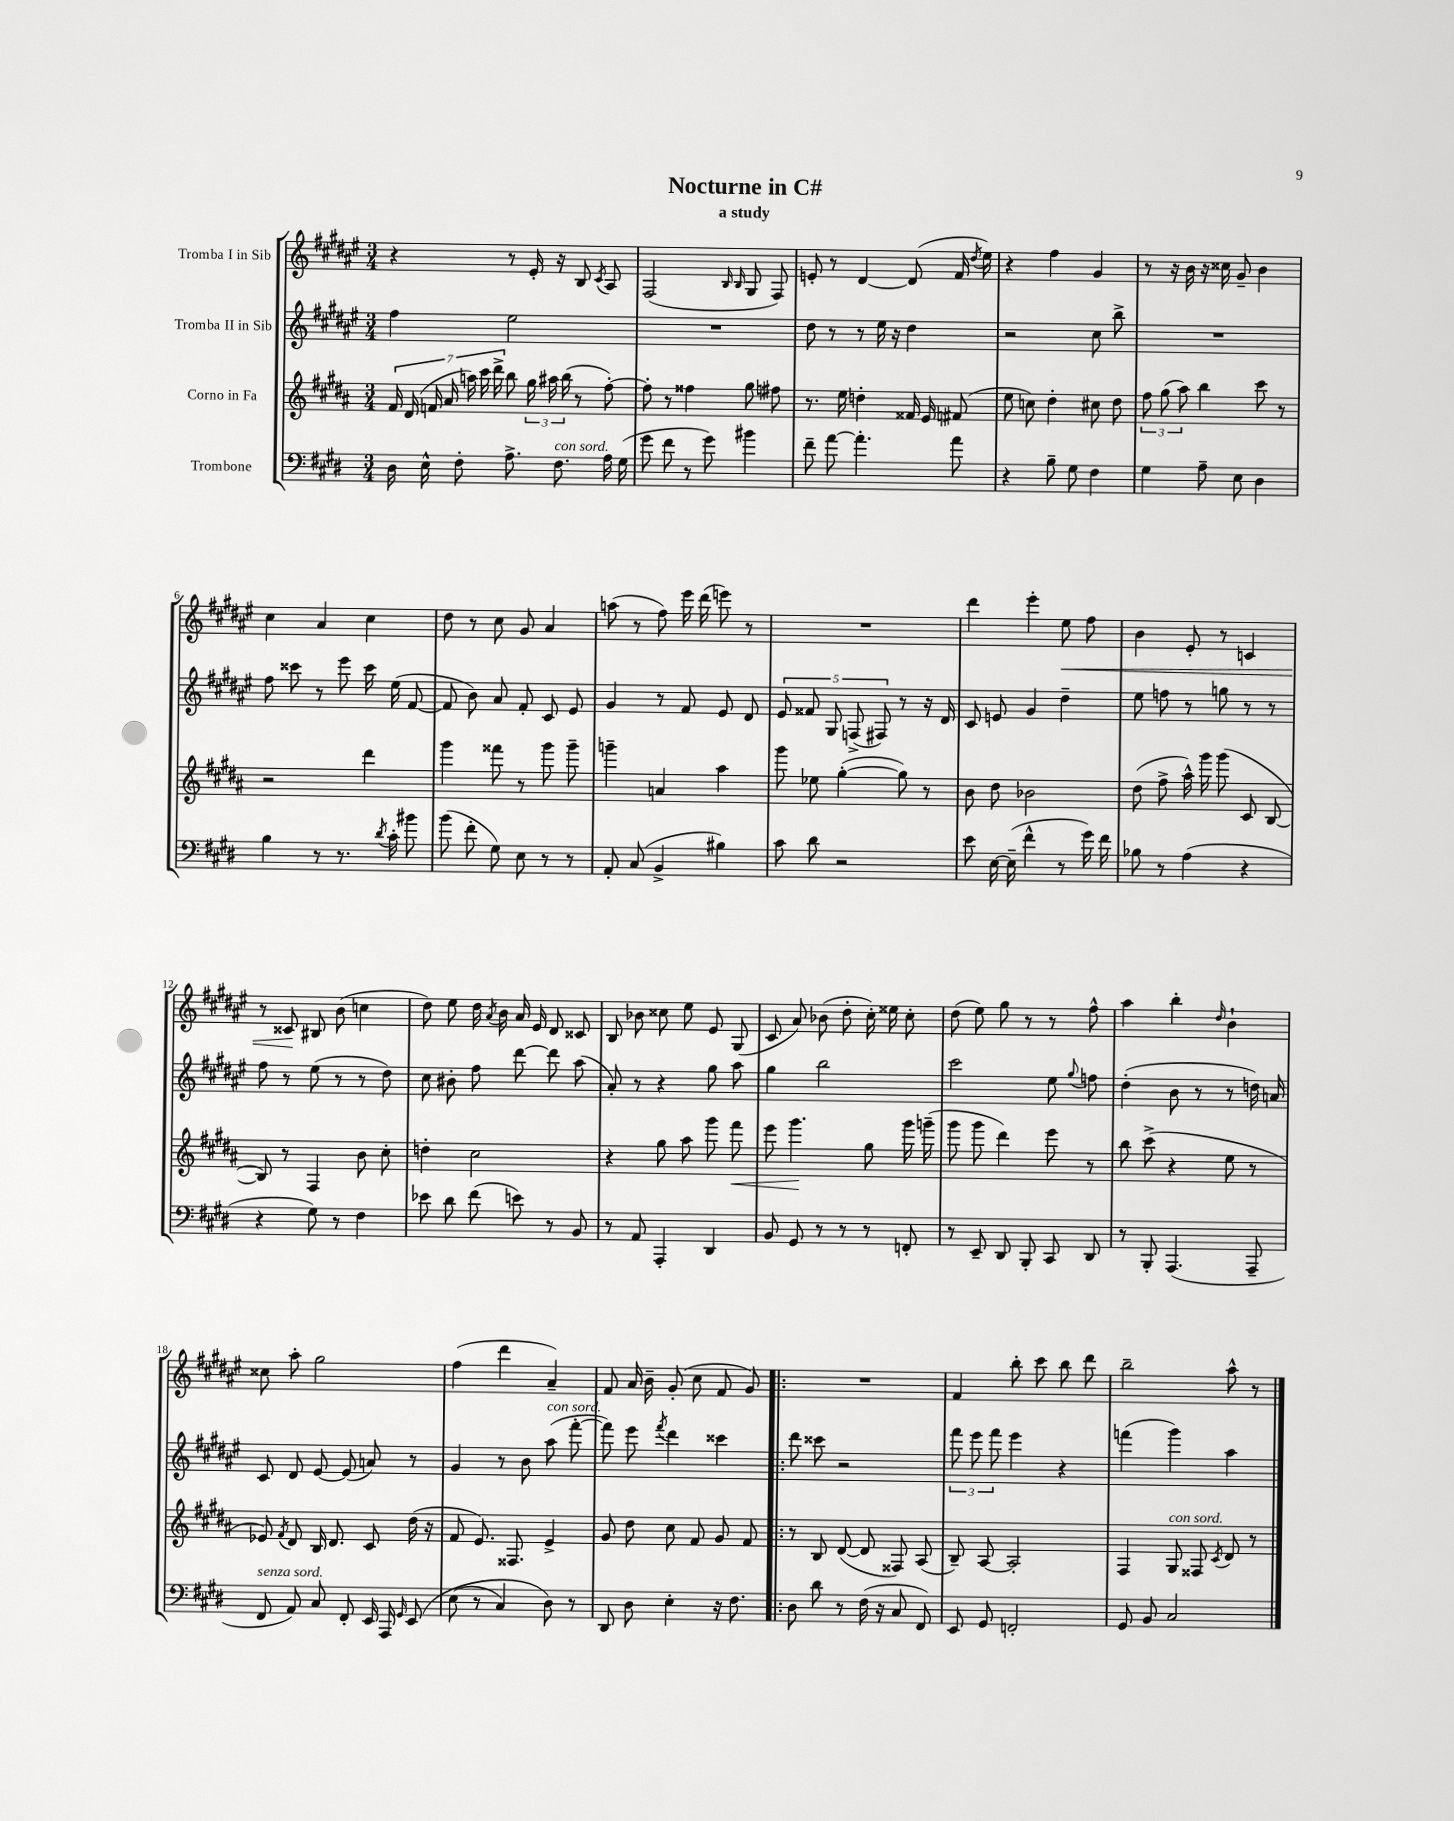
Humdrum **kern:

**kern	**kern	**dynam	**kern	**kern	**dynam
*part4	*part3	*part3	*part2	*part1	*part1
*staff4	*staff3	*staff3	*staff2	*staff1	*staff1
*I"Trombone	*I"Corno in Fa	*	*I"Tromba II in Sib	*I"Tromba I in Sib	*
*clefF4	*clefG2	*	*clefG2	*clefG2	*
*k[f#c#g#d#]	*k[f#c#g#d#a#]	*	*k[f#c#g#d#a#e#]	*k[f#c#g#d#a#e#]	*
*M3/4	*M3/4	*	*M3/4	*M3/4	*
=1	=1	=1	=1	=1	=1
16D#\	28f#/	.	4ff#\	4r	.
.	(28d#/	.	.	.	.
16E^^\	.	.	.	.	.
.	28fn/	.	.	.	.
.	28a#/	.	.	.	.
8F#'\	.	.	.	.	.
.	28aan\)	.	.	.	.
.	28ccc#\	.	.	.	.
.	28ddd#^\	.	.	.	.
8.A^\	8bb\	.	2ee#\	8r	.
.	24gg#\	.	.	16e#'/	.
.	24aa#X\	.	.	.	.
!LO:TX:a:i:t=con sord.	!	!	!	!	!
8.F#\	.	.	.	16r	.
.	(24bb\	.	.	.	.
.	8r	.	.	8B/	.
.	.	.	.	8qc#/	.
16A\	[8ff#'\)	.	.	8A#/	.
(16G#\	.	.	.	.	.
=2	=2	=2	=2	=2	=2
8g#\	8ff#'\]	.	2.r	(2F#/	.
8f#\	8r	.	.	.	.
8r	4ff##X\	.	.	.	.
8g#\)	.	.	.	.	.
.	.	.	.	16qqB/	.
.	.	.	.	16qqB/	.
4b#X\	8gg#\	.	.	8G#/	.
.	8ff#X\	.	.	8F#/)	.
=3	=3	=3	=3	=3	=3
8f#~\	8.r	.	8dd#\	8en'/	.
[8a\	.	.	8r	8r	.
.	16ee\	.	.	.	.
4.a'\]	4ddn'\	.	8r	[4d#/	.
.	.	.	16ee#\	.	.
.	.	.	16r	.	.
.	16f##X/	.	4dd#\	(8d#/]	.
.	16e/	.	.	.	.
8a\	(8f#X/	.	.	16f#/	.
.	.	.	.	8qdd#/	.
.	.	.	.	16ee#\)	.
=4	=4	=4	=4	=4	=4
4r	8ee\	.	2r	4r	.
.	8ccn\)	.	.	.	.
8B~\	4dd#'\	.	.	4ff#\	.
8G#\	.	.	.	.	.
4F#\	8cc#X\	.	8cc#\	4g#/	.
.	8dd#\	.	8bb^\	.	.
=5	=5	=5	=5	=5	=5
4G#\	12ff#\	.	2.r	8r	.
.	(12gg#\	.	.	.	.
.	.	.	.	16r	.
.	12aa#\)	.	.	.	.
.	.	.	.	16b\	.
8A~\	4bb\	.	.	16r	.
.	.	.	.	16cc##X\	.
8E\	.	.	.	8g#~/	.
4D#\	8ccc#\	.	.	4b\	.
.	8r	.	.	.	.
!!LO:LB:g=z
=6	=6	=6	=6	=6	=6
4B\	2r	.	8ff#\	4cc#\	.
.	.	.	8ccc##X\	.	.
8r	.	.	8r	4a#/	.
8.r	.	.	8eee#\	.	.
.	4ddd#\	.	16ccc##\	4cc#\	.
8qd#/	.	.	.	.	.
16c#'\	.	.	(16ee#\	.	.
8b#X\	.	.	[8f#/	.	.
=7	=7	=7	=7	=7	=7
(8b\	4ggg#\	.	8f#/]	8dd#\	.
8f#'\	.	.	8b\)	8r	.
8G#\)	8fff##X\	.	8a#/	8cc#\	.
8E\	8r	.	8f#'/	8g#/	.
8r	8ggg#\	.	8c#/	4a#/	.
8r	8ggg#~\	.	8e#/	.	.
=8	=8	=8	=8	=8	=8
8AA'/	4gggn~\	.	4g#/	(8aan\	.
(8C#/	.	.	.	8r	.
4BB^/	4an/	.	8r	8ff#\)	.
.	.	.	8f#/	16eee#\	.
.	.	.	.	(16ddd#\	.
4B#X\)	4aa#\	.	8e#/	8eeen\)	.
.	.	.	8d#/	8r	.
=9	=9	=9	=9	=9	=9
8c#\	8ggg#\	.	10e#/	2.r	.
.	.	.	10f##X/	.	.
8d#\	8ee-X\	.	.	.	.
.	.	.	10G#/	.	.
2r	([4gg#'\	.	.	.	.
.	.	.	(10Fn^/	.	.
.	.	.	10F#X/)	.	.
.	8gg#\])	.	8r	.	.
.	8r	.	16r	.	.
.	.	.	16d#/	.	.
=10	=10	=10	=10	=10	=10
8e\	8b\	.	8c#/	4ddd#\	.
[16E\	8dd#\	.	8en/	.	.
(16E~\]	.	.	.	.	.
4f#^^\	2b-X\	.	4g#/	4eee#'\	.
!	!	!	!	!	!LO:HP:b
8r	.	.	4dd#~\	8ee#\	<
16g#\)	.	.	.	8ff#\	.
16f#\	.	.	.	.	.
=11	=11	=11	=11	=11	=11
8B-X\	(8dd#\	.	8ee#\	4b\	.
8r	8ff#^\	.	8ffn\	.	.
(4A\	16aa#^^\)	.	8r	8e#'/	.
.	16ggg#\	.	.	.	.
.	(8ggg#\	.	8ggn\	8r	.
4r	8c#/	.	8r	4cn/	.
.	[8B/	.	8r	.	.
!!LO:LB:g=z
=12	=12	=12	=12	=12	=12
4r	8B/])	.	8ff#\	8r	.
.	8r	.	8r	8c##X/	.
8G#\)	4F#/	.	(8ee#\	8B#X/	[
8r	.	.	8r	(8b\	.
4F#\	8b\	.	8r	4ccn\	.
.	8cc#'\	.	8dd#\)	.	.
=13	=13	=13	=13	=13	=13
8e-X\	4ddn'\	.	8cc#\	8dd#\)	.
8d#\	.	.	8b#X'\	8ee#\	.
(8f#\	2cc#\	.	8ff#\	16dd#\	.
.	.	.	.	8qa#/	.
.	.	.	.	16b\	.
8en\)	.	.	[8ddd#\	16a#/	.
.	.	.	.	16e#/	.
8r	.	.	8ddd#\]	8d#/	.
8BB/	.	.	(8aa#\	8c##X/	.
=14	=14	=14	=14	=14	=14
8r	4r	.	8a#'/)	8B/	.
8AA/	.	.	8r	8b-X\	.
4AAA'/	8gg#\	.	4r	8cc##X\	.
.	8aa#\	.	.	8ee#\	.
4DD#/	8ggg#\	.	8gg#\	8e#/	.
!	!	!LO:HP:b	!	!	!
.	8fff#\	<	8aa#\	(8G#/	.
=15	=15	=15	=15	=15	=15
8BB/	8eee\	.	4gg#\	8c#/	.
8GG#/	4.ggg#\	.	.	8a#/)	.
8r	.	.	2bb\	(8b-X\	.
8r	.	.	.	8dd#'\	.
8r	8gg#\	[	.	16cc#'\)	.
.	.	.	.	16ee##X\	.
8FFn'/	16ggg#\	.	.	8cc#'\	.
.	(16gggn~\	.	.	.	.
=16	=16	=16	=16	=16	=16
8r	8ggg#\	.	2ccc#\	(8dd#\	.
8EE~/	8ggg#\	.	.	8ee#\)	.
8DD#/	4ddd#\)	.	.	8gg#\	.
8BBB'/	.	.	.	8r	.
8CC#/	8eee\	.	8ee#\	8r	.
.	.	.	8qqgg#/	.	.
8DD#/	8r	.	8ffn\	8ff#^^\	.
=17	=17	=17	=17	=17	=17
8r	8bb\	.	(4dd#'\	4aa#\	.
8BBB'/	(8ccc#^\	.	.	.	.
(4.AAA/	4r	.	8b\	4bb'\	.
.	.	.	8r	.	.
.	.	.	.	16qqdd#/	.
.	8ee\	.	8r	4b`\	.
8AAA~/	8r	.	16ddn\)	.	.
.	.	.	16an/	.	.
!!LO:LB:g=z
=18	=18	=18	=18	=18	=18
!LO:TX:a:i:t=senza sord.	!	!	!	!	!
8FF#/	8e-X/)	.	8c#/	8cc##X\	.
.	8qf#/	.	.	.	.
8AA/)	8d#/	.	8d#/	8aa#'\	.
8C#/	16B/	.	[8e#/	2gg#\	.
.	8.d#/	.	.	.	.
8FF#'/	.	.	(8e#/]	.	.
16EE/	8c#/	.	8an/)	.	.
16AAA/	.	.	.	.	.
16qqGG#/	.	.	.	.	.
(8EE/	(16dd#\	.	8r	.	.
.	16r	.	.	.	.
=19	=19	=19	=19	=19	=19
(8E\	8f#/	.	4g#/	(4ff#\	.
8r	8.e/)	.	.	.	.
4C#/)	.	.	8r	4ddd#\	.
.	8.F##X/	.	.	.	.
.	.	.	8b\	.	.
!	!	!	!LO:TX:a:i:t=con sord.	!	!
8D#\)	4e^/	.	(8aa#\	4a#~/)	.
8r	.	.	[8fff#'\	.	.
=20	=20	=20	=20	=20	=20
8DD#/	8g#/	.	8fff#\])	8f#/	.
8D#\	8dd#\	.	8eee#\	16a#/	.
.	.	.	.	16b~\	.
.	.	.	8qfff#/	.	.
4E'\	8cc#\	.	4ddd#\	(8g#'/	.
.	8f#/	.	.	8cc#\	.
16r	8g#/	.	4ccc##X\	8f#/	.
8.F#\	.	.	.	.	.
.	8f#/	.	.	8g#/)	.
=21!|:	=21!|:	=21!|:	=21!|:	=21!|:	=21!|:
8D#\	8r	.	8ddd#\	2.r	.
8d#\	8B/	.	8ccc##X\	.	.
8r	([8d#/	.	2r	.	.
(16F#\	8d#/]	.	.	.	.
16r	.	.	.	.	.
8C#/	8F##X/)	.	.	.	.
8FF#/)	(8A#/	.	.	.	.
=22	=22	=22	=22	=22	=22
8EE/	8B~/)	.	12fff#\	4f#/	.
.	.	.	12eee#\	.	.
8GG#/	[8A#/	.	.	.	.
.	.	.	12fff#\	.	.
2FFn'/	2A#'/]	.	4eee#\	8bb'\	.
.	.	.	.	8ccc#\	.
.	.	.	4r	8bb\	.
.	.	.	.	8ddd#\	.
=23	=23	=23	=23	=23	=23
8GG#/	4F#/	.	(4fffn\	2bb~\	.
8BB/	.	.	.	.	.
!	!LO:TX:a:i:t=con sord.	!	!	!	!
2C#/	8G#/	.	4ggg#\)	.	.
.	8F##X/	.	.	.	.
.	8qc#/	.	.	.	.
.	8d#/	.	4aa#\	8aa#^^\	.
.	8r	.	.	8r	.
==	==	==	==	==	==
*-	*-	*-	*-	*-	*-
